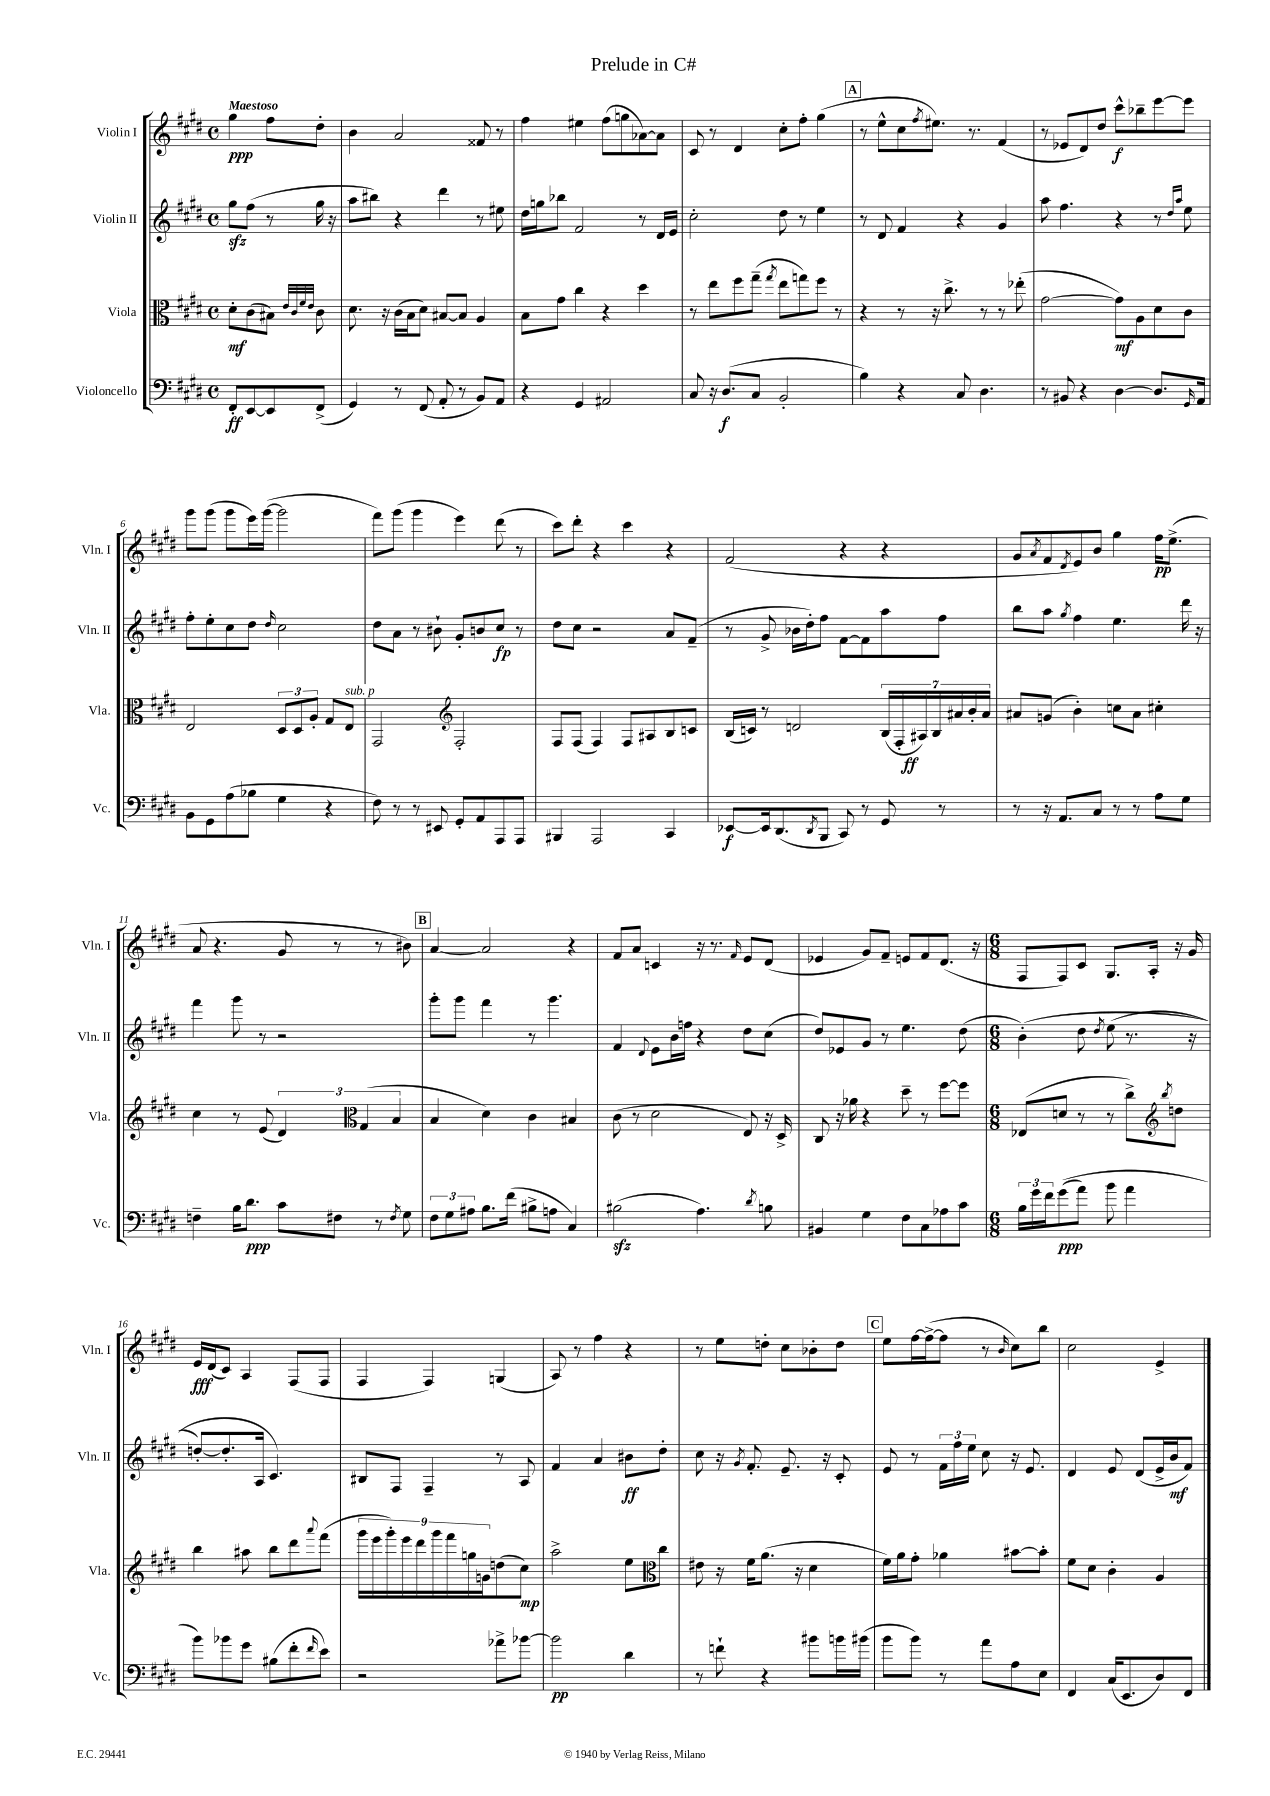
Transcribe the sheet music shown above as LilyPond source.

\header { title = "Prelude in C#" }
<<
\new StaffGroup <<
\new Staff = "s0" \with { instrumentName = "Violin I" shortInstrumentName = "Vln. I" } {
    \clef treble \key e \major \defaultTimeSignature \time 4/4 \partial 2 \tempo "Maestoso"
    gis''4\ppp fis''8 dis''8-. |
    b'4 a'2 fisis'8 r8 |
    fis''4 eis''4 fis''8( g''8 aes'8~) aes'8 |
    cis'8 r8 dis'4 cis''8-. fis''8-. gis''4( |
    \mark \markup { \box "A" } r8 e''8-^ cis''8 \acciaccatura { fis''8 } eis''8.) r8. fis'4( |
    r8 ees'8 dis'8) dis''8 cis'''8-^\f bes''8-- e'''8~ e'''8 |
    gis'''8 gis'''8( gis'''8 e'''16) gis'''16~( gis'''2 |
    fis'''8) gis'''8( gis'''4 e'''4) dis'''8( r8 |
    cis'''8) dis'''8-. r4 cis'''4 r4 |
    fis'2( r4 r4 |
    gis'8 \acciaccatura { a'8 } fis'8 \acciaccatura { dis'8 } e'8) b'8 gis''4 fis''16\pp e''8.->( |
    a'8 r4. gis'8 r8 r8 bis'8) |
    \mark \markup { \box "B" } a'4~ a'2 r4 |
    fis'8 a'8 c'4 r16 r8. \grace { fis'16 } e'8 dis'8( |
    ees'4 gis'8) fis'8-- e'8 fis'8 dis'8.( r16 |
    \numericTimeSignature \time 6/8 fis8 fis8) cis'8 gis8. a16-. r16 gis'16 |
    e'16\fff dis'16( cis'8) a4 fis8( fis8 |
    fis4 fis4) g4( |
    a8) r8 fis''4 r4 |
    r8 e''8 d''8-. cis''8 bes'8-. d''8 |
    \mark \markup { \box "C" } e''8 fis''16~ fis''16~->( fis''8 r8 \grace { b'16 } cis''8) b''8 |
    cis''2 e'4-> \bar "|." |
}
\new Staff = "s1" \with { instrumentName = "Violin II" shortInstrumentName = "Vln. II" } {
    \clef treble \key e \major \defaultTimeSignature \time 4/4 \partial 2
    gis''8\sfz fis''8( r8 gis''16 r16 |
    a''8 bis''8) r4 dis'''4 r8 eis''8 |
    dis''16 g''16 bes''8 fis'2 r8 dis'16 e'16 |
    cis''2-. dis''8 r8 e''4 |
    \mark \markup { \box "A" } r8 dis'8 fis'4 r4 gis'4 |
    a''8 fis''4. r4 r8 \grace { dis''16 a''16 } e''8 |
    fis''8-. e''8-. cis''8 dis''8 \grace { dis''16 } cis''2 |
    dis''8 a'8 r8 bis'8-! gis'8-. b'8 cis''8\fp r8 |
    dis''8 cis''8 r2 a'8 fis'8--( |
    r8 gis'8-> bes'16 dis''16-.) fis''8 fis'8~ fis'8 a''8 fis''8 |
    b''8 a''8 \acciaccatura { gis''8 } fis''4 e''4. dis'''16 r16 |
    fis'''4 gis'''8 r8 r2 |
    \mark \markup { \box "B" } gis'''8-. gis'''8 fis'''4 r8 gis'''4. |
    fis'4 \appoggiatura { dis'8 } e'8 b'16 f''16 r4 dis''8 cis''8( |
    dis''8) ees'8 gis'8 r8 e''4. dis''8( |
    \numericTimeSignature \time 6/8 b'4-.)\( dis''8 \acciaccatura { dis''8 } e''8( r8. r16 |
    d''8~-.) d''8.-. a16 cis'4.\) |
    bis8 fis8 fis4-- r8 a8 |
    fis'4 a'4 bis'8\ff dis''8-. |
    cis''8 r16 \acciaccatura { gis'8 } fis'8.-. e'8.-- r16 cis'8-. |
    \mark \markup { \box "C" } e'8 r8 \tuplet 3/2 { fis'16 fis''16 e''16 } cis''8 r16 e'8. |
    dis'4 e'8 dis'8( e'16-> b'16\mf fis'8) \bar "|." |
}
\new Staff = "s2" \with { instrumentName = "Viola" shortInstrumentName = "Vla." } {
    \clef alto \key e \major \defaultTimeSignature \time 4/4 \partial 2
    dis'8-.\mf cis'8( bis8) \grace { e'32 cis'32 fis'32 e'32 } cis'8 |
    dis'8. r16 cis'16( b16 dis'8) bis8~ bis8 a4 |
    b8 gis'8 cis''4 r4 dis''4 |
    r8 e''8 fis''8 gis''8--( \acciaccatura { gis''8 } e''8 g''8) fis''8 r8 |
    \mark \markup { \box "A" } r4 r8 r16 cis''8.-> r8 r8 ees''8-.( |
    gis'2~ gis'8\mf) a8 dis'8 cis'8 |
    e2 \tuplet 3/2 { dis8 dis8 a8-. } gis8 e8^\markup { \italic "sub. p" } |
    gis,2 \clef treble fis2-. |
    fis8 fis8( fis4) fis8 ais8 b8 c'8 |
    b16( c'16) r8 d'2 \tuplet 7/4 { b16( fis16-. ais16\ff) b16 ais'16 b'16-. ais'16 } |
    ais'8 g'8( b'4-.) c''8 ais'8 cis''4-. |
    cis''4 r8 e'8( \tuplet 3/2 { dis'4) gis4( b4 } |
    \mark \markup { \box "B" } \clef alto b4 dis'4) cis'4 bis4 |
    cis'8( r8 dis'2 e8) r16 dis16-> |
    cis8 r16 aes'16 r4 dis''8-- r8 fis''8~ fis''8 |
    \numericTimeSignature \time 6/8 ees8( d'8 r8 r8 cis''8->) \acciaccatura { cis''8 } d''8 |
    \clef treble b''4 ais''8 b''8 dis'''8 \appoggiatura { a'''8 } fis'''8( |
    \tuplet 9/8 { gis'''16 e'''16 gis'''16-.) e'''16 dis'''16 gis'''16 fis'''16 g''16 g'16 } d''8( cis''8\mp) |
    a''2-> e''8 cis''8 |
    \clef alto eis'8 r16 fis'16 a'8.( r16 dis'4 |
    \mark \markup { \box "C" } fis'16) a'16 gis'8-. aes'4 bis'8~ bis'8-. |
    fis'8 dis'8 cis'4-. a4 \bar "|." |
}
\new Staff = "s3" \with { instrumentName = "Violoncello" shortInstrumentName = "Vc." } {
    \clef bass \key e \major \defaultTimeSignature \time 4/4 \partial 2
    fis,8-.\ff e,8~ e,8 fis,8->( |
    gis,4) r8 fis,8( a,8-. r8 b,8) a,8 |
    r4 gis,4 ais,2 |
    cis8 r16 dis8.\f( cis8 b,2-. |
    \mark \markup { \box "A" } b4) r4 cis8 dis4. |
    r8 bis,8 r4 dis4~ dis8. \grace { gis,16 } a,16 |
    b,8 gis,8 a8( bes8 gis4 r4 |
    fis8) r8 r8 eis,8 gis,8-. a,8 a,,8 a,,8 |
    bis,,4 a,,2 cis,4 |
    ees,8~\f ees,16 dis,8.( \acciaccatura { dis,8 } b,,8 cis,8) r8 gis,8 r8 |
    r8 r16 a,8. cis8 r8 r8 a8 gis8 |
    f4-- b16 dis'8.\ppp cis'8 fis8 r8 \acciaccatura { fis8 } gis8 |
    \mark \markup { \box "B" } \tuplet 3/2 { fis8 gis8 ais8 } b8. fis'16( bis8-> a8 cis4) |
    bis2\sfz( a4.) \acciaccatura { dis'8 } b8 |
    bis,4 gis4 fis8 cis8 aes8 cis'8 |
    \numericTimeSignature \time 6/8 \tuplet 3/2 { b16 gis'16 fis'16 } gis'8\ppp(\( a'8) b'8 a'4 |
    b'8\) bes'8 gis'8 bis8( fis'8-. \grace { fis'16 } e'8) |
    r2 aes'8-> bes'8~ |
    bes'2\pp dis'4 |
    r8 f'8-! r4 bis'8 b'16 bis'16( |
    \mark \markup { \box "C" } b'8 b'8) r8 a'8 a8 e8 |
    fis,4 cis16( e,8. dis8) fis,8 \bar "|." |
}
>>
>>
